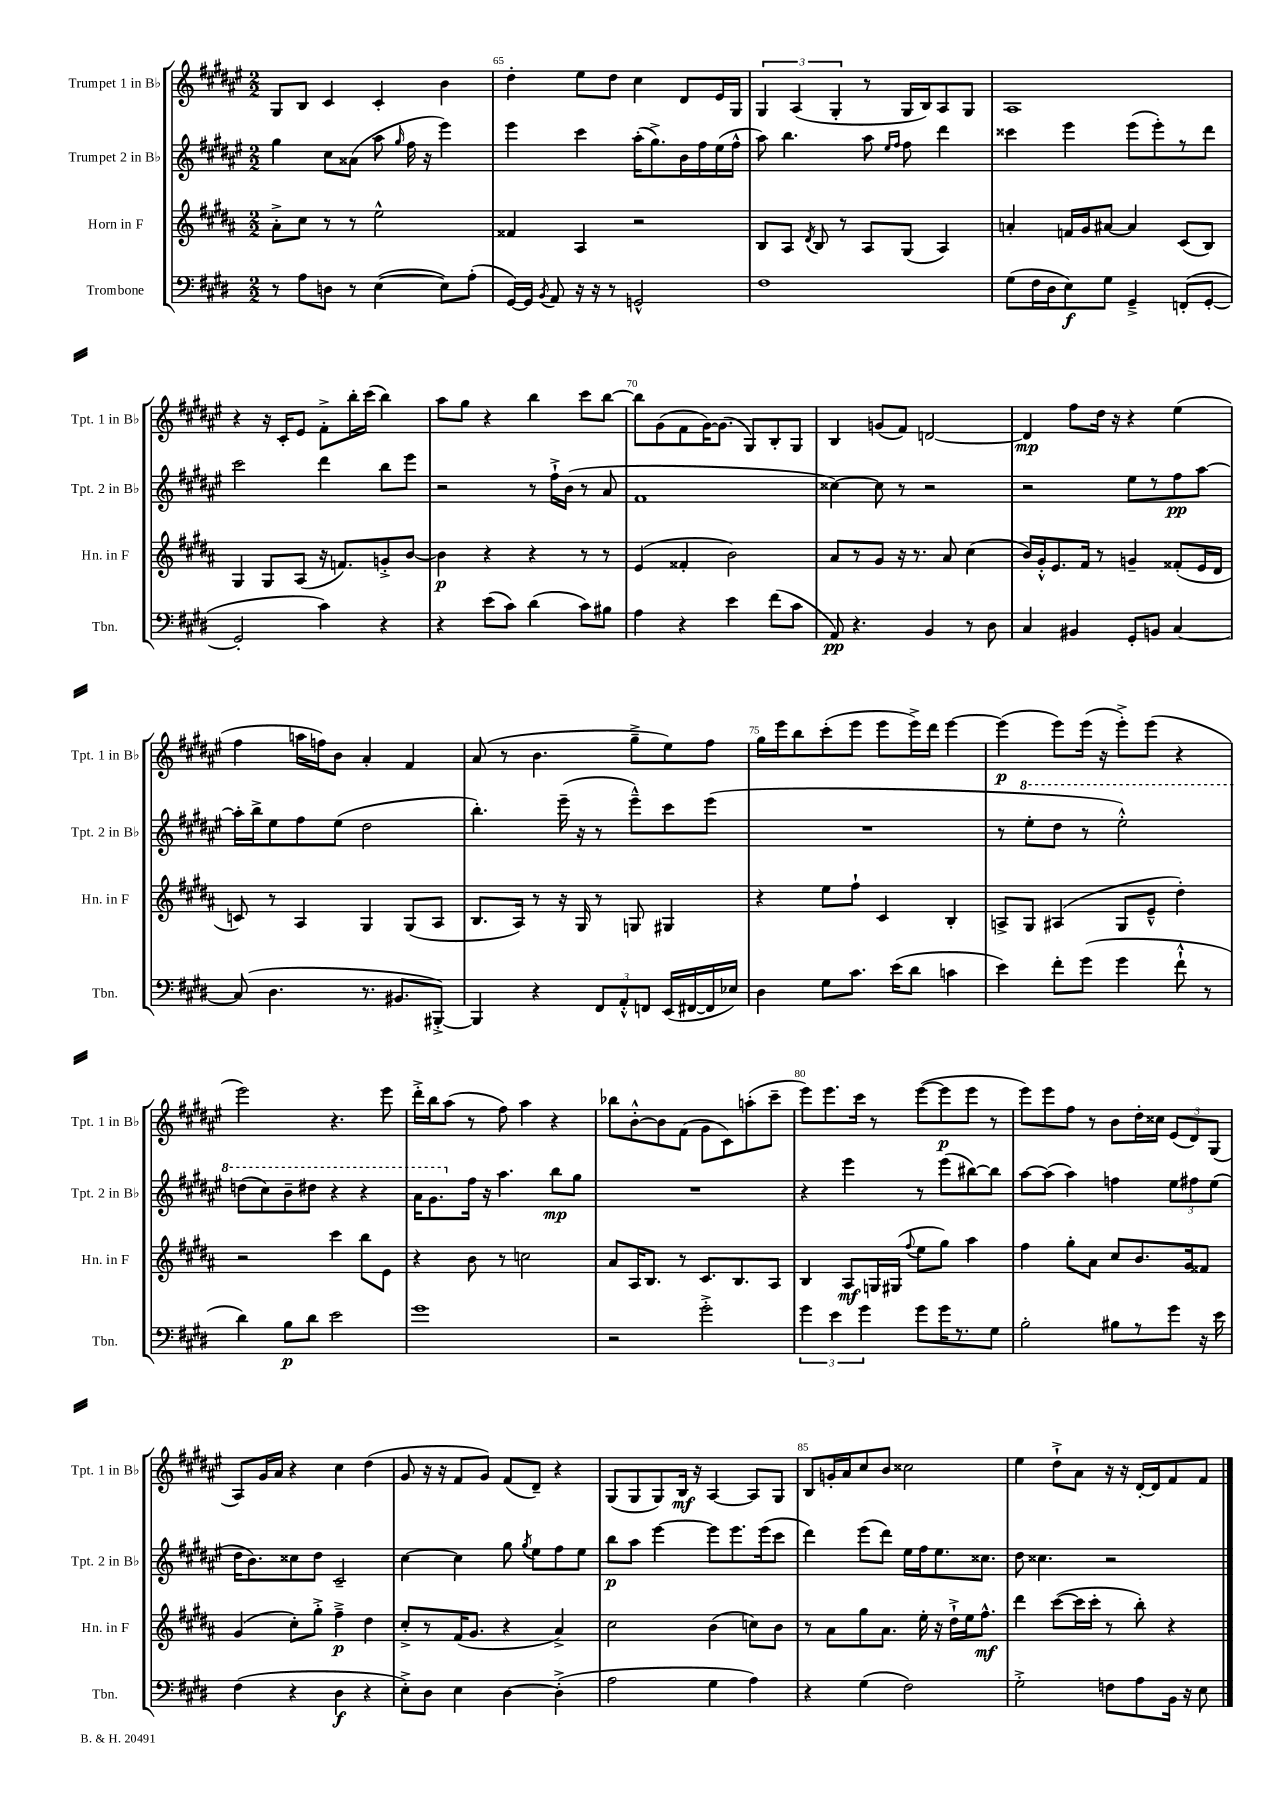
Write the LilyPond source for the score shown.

<<
\new StaffGroup <<
\new Staff = "s0" \with { instrumentName = "Trumpet 1 in Bb" shortInstrumentName = "Tpt. 1 in Bb" } {
    \clef treble \key fis \major \numericTimeSignature \time 2/2
    \autoBeamOff gis8[ b8] cis'4 cis'4-. b'4 |
    dis''4-. eis''8[ dis''8] cis''4 dis'8[ eis'16 gis16] |
    \tuplet 3/2 { gis4 ais4( gis4-. } r8 gis16[ b16) ais8 gis8] |
    ais1 |
    r4 r16 cis'16[-. eis'8] fis'8[-.-> b''16-. cis'''16]( b''4) |
    ais''8[ gis''8] r4 b''4 cis'''8[ b''8]~ |
    b''8[ gis'8( fis'8 gis'16~) gis'8.]( gis8[) b8-. gis8] |
    b4 g'8[( fis'8]) d'2~ |
    d'4\mp fis''8[ dis''16] r16 r4 eis''4( |
    fis''4 a''16[ f''16) b'8] ais'4-. fis'4 |
    ais'8( r8 b'4. gis''8[---> eis''8) fis''8] |
    gis''16[ eis'''16 b''8 cis'''8-.( eis'''8] eis'''8[ eis'''16->) dis'''16] eis'''4~ |
    eis'''4\p( eis'''8[) eis'''16]( r16 eis'''8[-.->) eis'''8]( r4 |
    eis'''2) r4. eis'''8 |
    dis'''16[-.-> b''16 ais''8]( r8 fis''8) ais''4 r4 |
    bes''8[ b'8~-.-^ b'8 fis'8]( gis'8[ cis'8) a''8-.( cis'''8]-- |
    eis'''8[) eis'''8. cis'''16] r8 eis'''8[~( eis'''8\p eis'''8] r8 |
    eis'''8[) eis'''8 fis''8] r8 b'8[ dis''16-. cisis''16] \tuplet 3/2 { eis'8[( dis'8) gis8]( } |
    ais8[) gis'16 ais'16] r4 cis''4 dis''4( |
    gis'8 r16 r16 fis'8[ gis'8]) fis'8[( dis'8]--) r4 |
    gis8[( gis8 gis8) b16]\mf r16 ais4~ ais8[ gis8] |
    b8[ g'16-. ais'16 cis''8 b'8] cisis''2 |
    eis''4 dis''8[-!-> ais'8] r16 r16 dis'16[~-. dis'16 fis'8 fis'8] \bar "|." |
}
\new Staff = "s1" \with { instrumentName = "Trumpet 2 in Bb" shortInstrumentName = "Tpt. 2 in Bb" } {
    \clef treble \key fis \major \numericTimeSignature \time 2/2
    \autoBeamOff gis''4 cis''8[ aisis'8]( ais''8 \grace { gis''16 } fis''16 r16 eis'''4) |
    eis'''4 cis'''4 ais''16[-.( gis''8.->) b'16 fis''16 eis''16( fis''16]-^ |
    ais''8) b''4. ais''8 \grace { eis''16[ fis''16] } fis''8 dis'''4 |
    cisis'''4 eis'''4 eis'''8[( eis'''8-.) r8 dis'''8] |
    cis'''2 dis'''4 b''8[ eis'''8] |
    r2 r8 fis''16[-!-> b'16]( r8 ais'8 |
    fis'1 |
    cisis''4~) cisis''8 r8 r2 |
    r2 eis''8[ r8 fis''8\pp ais''8]~ |
    ais''16[-. b''16-> eis''8 fis''8 eis''8]( dis''2 |
    b''4.-.) eis'''16--( r16 r8 eis'''8[---^) cis'''8 eis'''8]( |
    R1 |
    r8 \ottava #1 eis'''8[-. dis'''8] r8 eis'''2-.-^) |
    d'''8[( cis'''8) b''8-- dis'''8] r4 r4 |
    ais''16[ gis''8. \ottava #0 fis''16] r16 ais''4. b''8[\mp gis''8] |
    R1 |
    r4 eis'''4 r8 eis'''8[( bis''8~) bis''8] |
    ais''8[~ ais''8]( ais''4) f''4 \tuplet 3/2 { eis''8[ fis''8 eis''8]( } |
    dis''16[ b'8.) cisis''8 dis''8] cis'2-- |
    cis''4~ cis''4 gis''8 \acciaccatura { gis''8 } eis''8[ fis''8 eis''8] |
    b''8[\p ais''8] eis'''4~ eis'''8[ eis'''8. eis'''16( cis'''8] |
    dis'''4) eis'''8[( dis'''8]) eis''16[ fis''16 eis''8. cisis''8.] |
    dis''8 cisis''4. r2 \bar "|." |
}
\new Staff = "s2" \with { instrumentName = "Horn in F" shortInstrumentName = "Hn. in F" } {
    \clef treble \key b \major \numericTimeSignature \time 2/2
    \autoBeamOff ais'8[-.-> cis''8] r8 r8 e''2-^ |
    fisis'4 ais4 r2 |
    b8[ ais8] \acciaccatura { dis'8 } b8 r8 ais8[ gis8]( ais4) |
    a'4-. f'16[ gis'16 ais'8]~ ais'4 cis'8[( b8]) |
    gis4 gis8[ ais8]( r16 f'8.[) g'8-.-> b'8]~ |
    b'4\p r4 r4 r8 r8 |
    e'4( fisis'4-. b'2) |
    ais'8[ r8 gis'8] r16 r8. ais'8 cis''4( |
    b'16[) gis'16-.-^ e'8. fis'16] r8 g'4-- fisis'8[-.( e'16 dis'16] |
    c'8) r8 ais4 gis4 gis8[( ais8] |
    b8.[ ais16]) r8 r16 gis16 r8 g8 gis4 |
    r4 e''8[ fis''8]-! cis'4 b4-. |
    a8[-> gis8] ais4( gis8[ e'8]---^ dis''4-.) |
    r2 cis'''4 b''8[ e'8] |
    r4 b'8 r8 c''2 |
    ais'8[ ais16 b8.] r8 cis'8.[ b8. ais8] |
    b4 ais8[\mf g16 gis16]( \appoggiatura { fis''8 } e''8[ gis''8]) ais''4 |
    fis''4 gis''8[-. ais'8] cis''8[ b'8. gis'16 fisis'8] |
    gis'4( cis''8[-.) gis''8]-.-> fis''4--->\p dis''4 |
    cis''8[-.-> r8 fis'16( gis'8.] r4 ais'4->) |
    cis''2 b'4( c''8[) b'8] |
    r8 ais'8[ gis''8 ais'8.] e''16-. r16 dis''16[-!-> e''16 fis''8.]-^\mf |
    dis'''4 cis'''8[~( cis'''16 cis'''16]-. r8 b''8-.) r4 \bar "|." |
}
\new Staff = "s3" \with { instrumentName = "Trombone" shortInstrumentName = "Tbn." } {
    \clef bass \key e \major \numericTimeSignature \time 2/2
    \autoBeamOff r8 a8[ d8] r8 e4~( e8[) a8]-.( |
    gis,16[~) gis,16] \acciaccatura { b,8 } a,8 r16 r16 r8 g,2-^ |
    fis1 |
    gis8[( fis16 dis16 e8\f) gis8] gis,4---> f,8[-.( gis,8]~-. |
    gis,2-. cis'4) r4 |
    r4 e'8[( cis'8]) dis'4( cis'8[) bis8] |
    a4 r4 e'4 fis'8[( cis'8] |
    a,8\pp) r4. b,4 r8 dis8 |
    cis4 bis,4 gis,8[-. b,8] cis4~ |
    cis8( dis4. r8. bis,8.[ bis,,8]~-.->) |
    bis,,4 r4 \tuplet 3/2 { fis,8[ a,8-.-^ f,8] } e,16[( fis,16~ fis,16 ees16]) |
    dis4 gis8[ cis'8.] e'16[( dis'8] c'4 |
    e'4) fis'8[-. gis'8]( gis'4 fis'8-!-^ r8 |
    dis'4) b8[\p dis'8] e'2 |
    gis'1 |
    r2 gis'2-.-> |
    \tuplet 3/2 { gis'4 e'4 gis'4 } gis'8[ gis'16 r8. gis8] |
    b2-. bis8[ r8 gis'8] r16 e'16 |
    fis4( r4 dis4\f r4 |
    e8[-.->) dis8] e4 dis4~ dis4-.->( |
    a2 gis4 a4) |
    r4 gis4( fis2) |
    gis2-.-> f8[ a8 b,16] r16 e8 \bar "|." |
}
>>
>>
\layout { \context { \Score currentBarNumber = #64 \override BarNumber.break-visibility = ##(#f #t #t) barNumberVisibility = #(every-nth-bar-number-visible 5) } }
